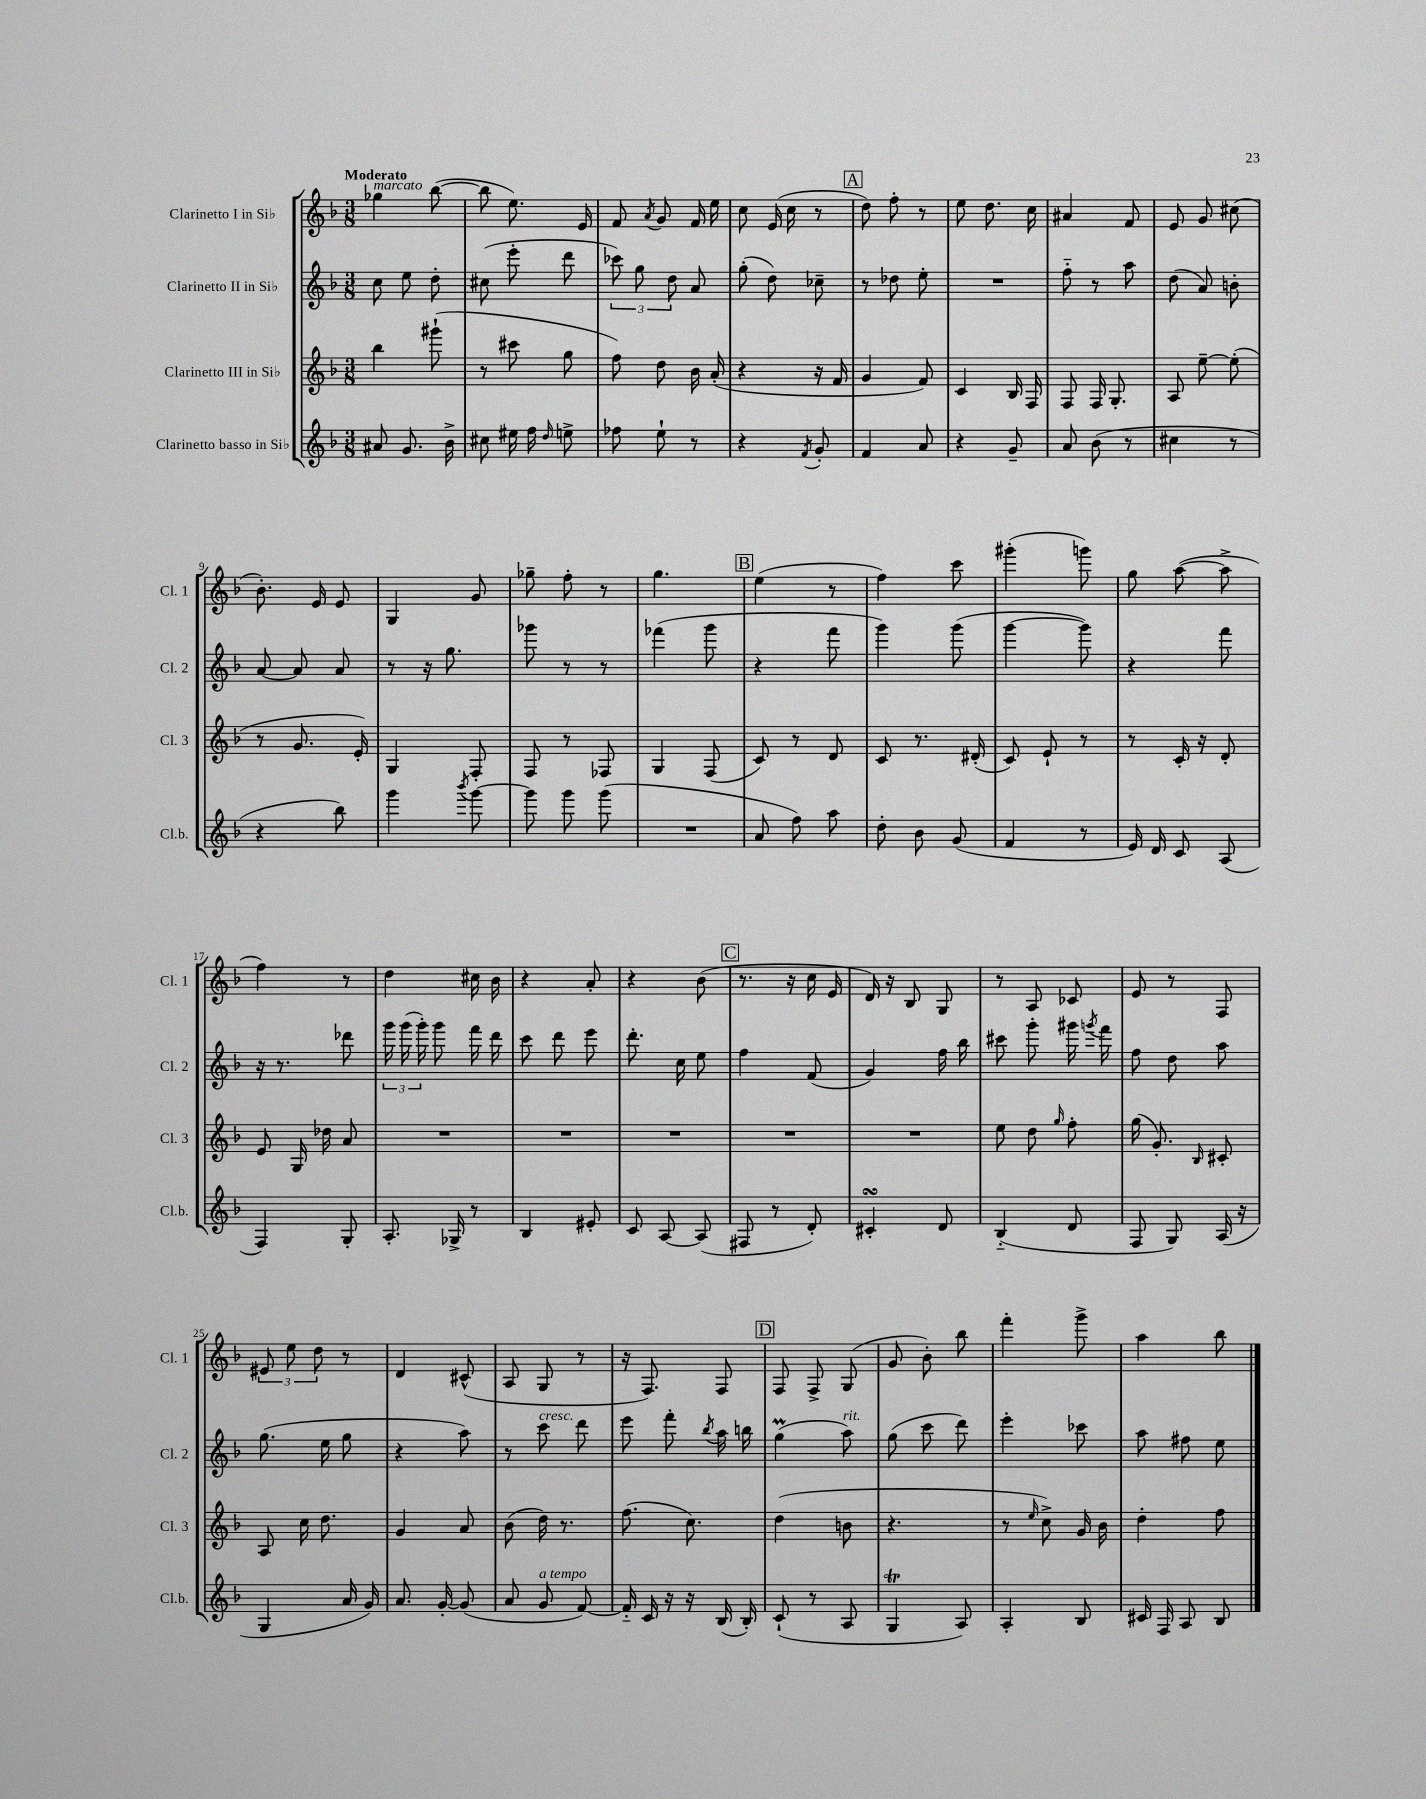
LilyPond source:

<<
\new StaffGroup <<
\new Staff = "s0" \with { instrumentName = "Clarinetto I in Sib" shortInstrumentName = "Cl. 1" } {
    \clef treble \key f \major \numericTimeSignature \time 3/8 \tempo "Moderato"
    \autoBeamOff ges''4^\markup { \italic "marcato" } bes''8~( |
    bes''8 e''8.) e'16 |
    f'8 \acciaccatura { a'8 } g'8 f'16 e''16 |
    c''8 e'16( c''16 r8 |
    \mark \markup { \box "A" } d''8) f''8-. r8 |
    e''8 d''8. c''16 |
    ais'4 f'8 |
    e'8 g'8 cis''8( |
    bes'8.-.) e'16 e'8 |
    g4 g'8 |
    ges''8-- f''8-. r8 |
    g''4. |
    \mark \markup { \box "B" } e''4( r8 |
    f''4) c'''8 |
    gis'''4-.( g'''8) |
    g''8 a''8~( a''8-> |
    f''4) r8 |
    d''4 cis''16 bes'16 |
    r4 a'8-. |
    r4 bes'8( |
    \mark \markup { \box "C" } r8. r16 c''16 e'16 |
    d'16) r16 bes8 g8 |
    r8 a8 ces'8 |
    e'8 r8 f8 |
    \tuplet 3/2 { eis'8 e''8 d''8 } r8 |
    d'4 cis'8-^( |
    a8 g8 r8 |
    r16 f8.) f8 |
    \mark \markup { \box "D" } f8 f8-> g8( |
    g'8 bes'8-.) bes''8 |
    f'''4-. g'''8-> |
    a''4 bes''8 \bar "|." |
}
\new Staff = "s1" \with { instrumentName = "Clarinetto II in Sib" shortInstrumentName = "Cl. 2" } {
    \clef treble \key f \major \numericTimeSignature \time 3/8
    \autoBeamOff c''8 e''8 d''8-. |
    cis''8( e'''8-. d'''8 |
    \tuplet 3/2 { ces'''8) g''8 d''8 } a'8 |
    g''8-.( d''8) ces''8-- |
    \mark \markup { \box "A" } r8 des''8 e''8-. |
    R4. |
    f''8-_ r8 a''8 |
    d''8( a'8) b'8-. |
    a'8~ a'8 a'8 |
    r8 r16 g''8. |
    ges'''8 r8 r8 |
    fes'''4( g'''8 |
    \mark \markup { \box "B" } r4 f'''8 |
    g'''4) g'''8( |
    g'''4~ g'''8) |
    r4 f'''8 |
    r16 r8. des'''8 |
    \tuplet 3/2 { g'''16 g'''16( g'''16-.) } g'''8 f'''16 d'''16 |
    c'''8 d'''8 e'''8 |
    d'''8.-. c''16 e''8 |
    \mark \markup { \box "C" } f''4 f'8( |
    g'4) f''16 bes''16 |
    cis'''8 g'''8-. gis'''16 \acciaccatura { g'''8 } f'''16 |
    f''8 d''8 a''8 |
    g''8.( e''16 g''8 |
    r4 a''8) |
    r8 c'''8^\markup { \italic "cresc." } d'''8 |
    e'''8 f'''8-. \acciaccatura { bes''8 } a''16 b''16 |
    \mark \markup { \box "D" } g''4\prall( a''8^\markup { \italic "rit." }) |
    g''8( c'''8 d'''8) |
    e'''4-. ces'''8 |
    a''8 fis''8 e''8 \bar "|." |
}
\new Staff = "s2" \with { instrumentName = "Clarinetto III in Sib" shortInstrumentName = "Cl. 3" } {
    \clef treble \key f \major \numericTimeSignature \time 3/8
    \autoBeamOff bes''4 gis'''8-!( |
    r8 cis'''8 g''8 |
    f''8) d''8 bes'16 a'16-.( |
    r4 r16 f'16 |
    \mark \markup { \box "A" } g'4 f'8) |
    c'4 bes16 f16 |
    f8 f16 g8.-. |
    a8 e''8~-- e''8-.( |
    r8 g'8. e'16-.) |
    g4 f8-. |
    f8 r8 fes8 |
    g4 f8( |
    \mark \markup { \box "B" } c'8) r8 d'8 |
    c'8 r8. dis'16-.( |
    c'8) e'8-! r8 |
    r8 c'16-. r16 d'8-. |
    e'8 g16 des''16 a'8 |
    R4. |
    R4. |
    R4. |
    \mark \markup { \box "C" } R4. |
    R4. |
    e''8 d''8 \grace { g''16 } f''8-. |
    g''16( g'8.-.) \grace { bes16 } cis'8-. |
    a8 c''16 d''8. |
    g'4 a'8 |
    bes'8( d''16) r8. |
    f''8.( c''8.) |
    \mark \markup { \box "D" } d''4( b'8 |
    r4. |
    r8 \grace { e''16 } c''8->) g'16 bes'16 |
    d''4-. f''8 \bar "|." |
}
\new Staff = "s3" \with { instrumentName = "Clarinetto basso in Sib" shortInstrumentName = "Cl.b." } {
    \clef treble \key f \major \numericTimeSignature \time 3/8
    \autoBeamOff ais'8 g'8. bes'16-> |
    cis''8 eis''16 f''16 \grace { d''16 } e''8-> |
    fes''8 e''8-! r8 |
    r4 \acciaccatura { f'8 } g'8-. |
    \mark \markup { \box "A" } f'4 a'8 |
    r4 g'8-- |
    a'8 bes'8( r8 |
    cis''4 r8 |
    r4 bes''8) |
    g'''4 \acciaccatura { bes'''8 } g'''8~ |
    g'''8 g'''8 g'''8( |
    R4. |
    \mark \markup { \box "B" } a'8 f''8) a''8 |
    d''8-. bes'8 g'8( |
    f'4 r8 |
    e'16) d'16 c'8 a8( |
    f4) g8-. |
    a8.-. ges16-> r8 |
    bes4 eis'8-. |
    c'8 a8~ a8( |
    \mark \markup { \box "C" } fis8 r8 d'8-.) |
    cis'4-.\turn d'8 |
    bes4-_( d'8 |
    f8 g8) a16( r16 |
    g4 a'16 g'16) |
    a'8. g'16~-. g'8( |
    a'8 g'8^\markup { \italic "a tempo" } f'8~) |
    f'16-_ c'16 r16 r16 bes16( bes16-.) |
    \mark \markup { \box "D" } c'8-!( r8 a8 |
    g4\trill a8) |
    a4-. bes8 |
    cis'16 f16 a8 bes8 \bar "|." |
}
>>
>>
